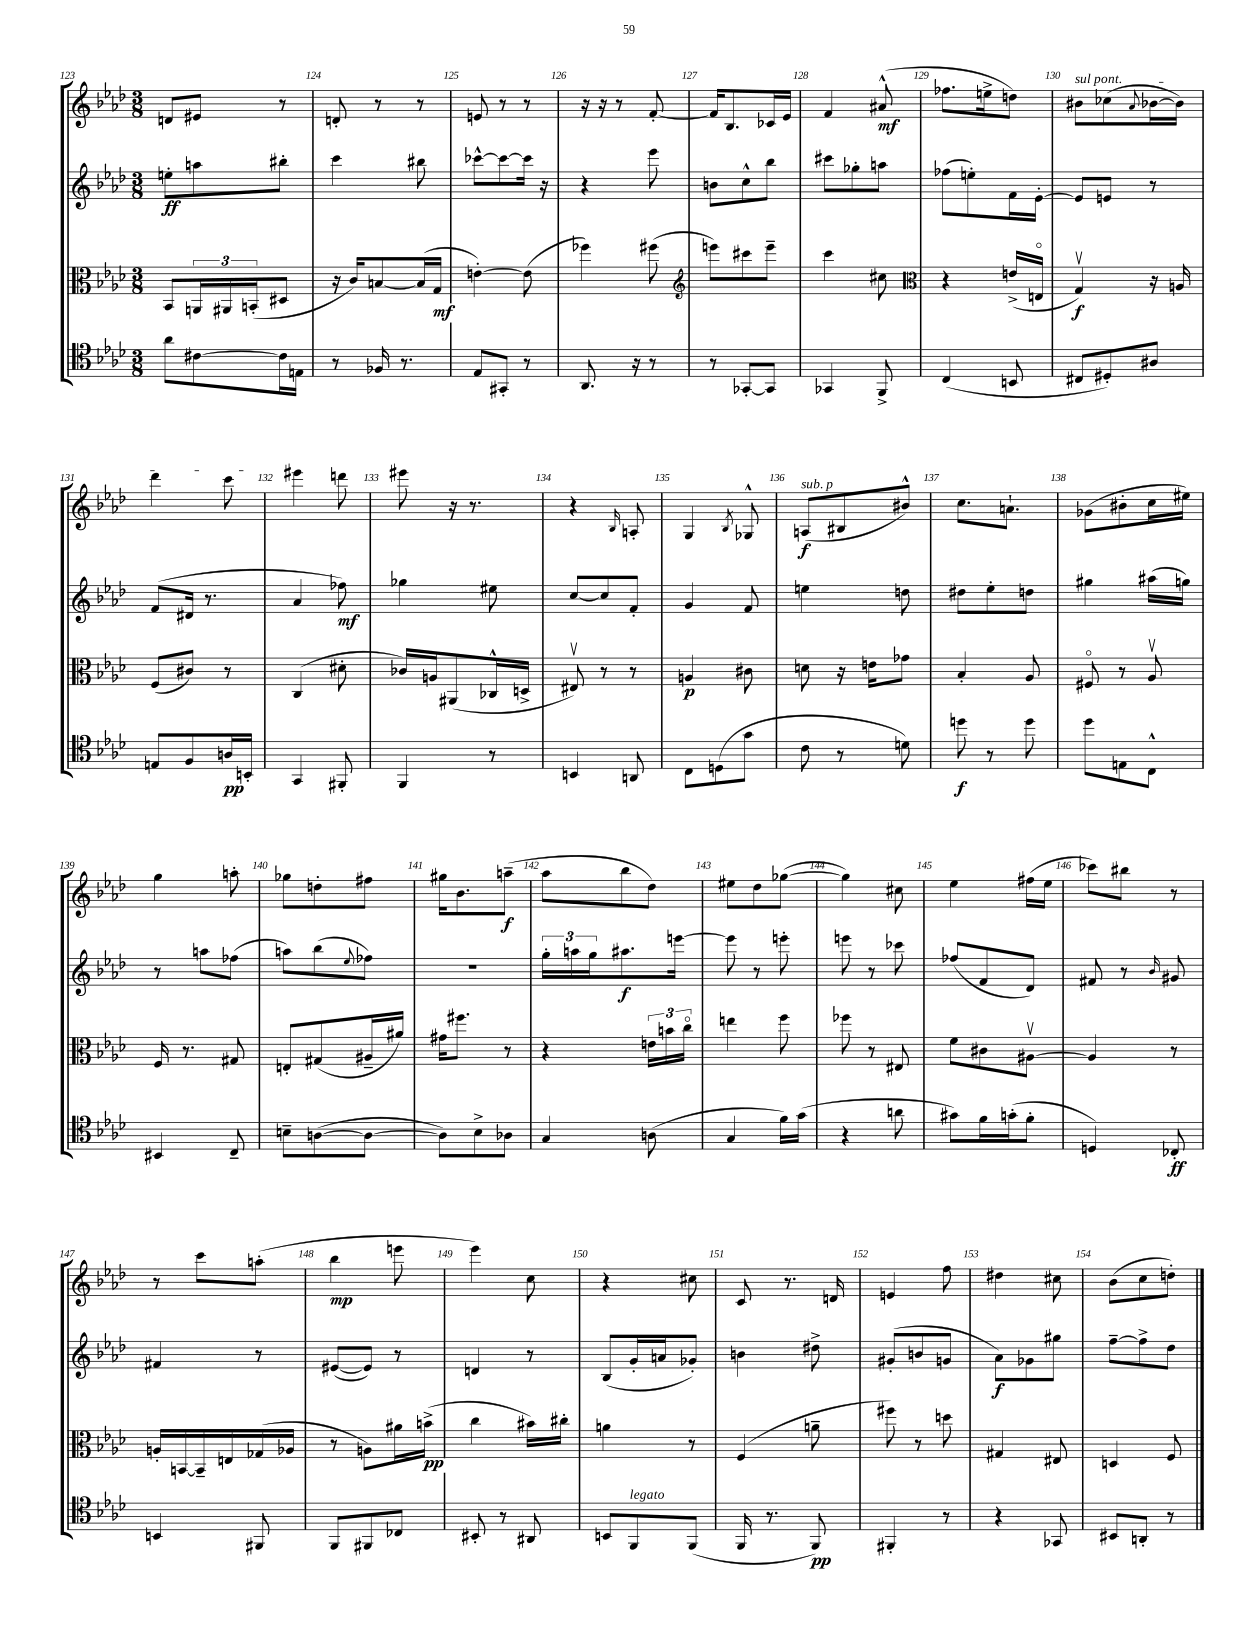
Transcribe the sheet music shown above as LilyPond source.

<<
\new StaffGroup <<
\new Staff = "s0" {
    \clef treble \key aes \major \numericTimeSignature \time 3/8
    d'8 eis'8 r8 |
    d'8-. r8 r8 |
    e'8 r8 r8 |
    r16 r16 r8 f'8~-. |
    f'16 bes8. ces'16 ees'16 |
    f'4 ais'8-^\mf( |
    fes''8. e''16-> d''8) |
    \once \override TextSpanner.bound-details.left.text = \markup { \italic "sul pont." } bis'8\startTextSpan ces''8( \appoggiatura { aes'8 } bes'16~ bes'16) |
    des'''4 c'''8\stopTextSpan |
    eis'''4 d'''8 |
    eis'''8 r16 r8. |
    r4 \grace { bes16 } a8-. |
    g4 \acciaccatura { bes8 } ges8-^ |
    a8\f^\markup { \italic "sub. p" }( bis8 bis'8-^) |
    c''8. a'8.-! |
    ges'8( bis'8-. c''16 eis''16) |
    g''4 a''8-. |
    ges''8 d''8-. fis''8 |
    gis''16 bes'8. a''8--\f( |
    aes''8 bes''8 des''8) |
    eis''8 des''8 ges''8~( |
    ges''4) cis''8 |
    ees''4 fis''16( ees''16 |
    ces'''8) bis''8 r8 |
    r8 c'''8 a''8-.( |
    bes''4\mp e'''8 |
    ees'''4) c''8 |
    r4 cis''8 |
    c'8 r8. d'16 |
    e'4 f''8 |
    dis''4 cis''8 |
    bes'8( c''8 d''8-.) \bar "|." |
}
\new Staff = "s1" {
    \clef treble \key aes \major \numericTimeSignature \time 3/8
    e''8-.\ff a''8 bis''8-. |
    c'''4 bis''8 |
    ces'''8~-^ ces'''8~ ces'''16 r16 |
    r4 ees'''8 |
    b'8 c''8-^ bes''8 |
    cis'''8 ges''8-. a''8 |
    fes''8( e''8-.) f'16 ees'16~-. |
    ees'8 e'8 r8 |
    f'8( dis'16 r8. |
    aes'4 fes''8\mf) |
    ges''4 eis''8 |
    c''8~ c''8 f'8-. |
    g'4 f'8 |
    e''4 d''8 |
    dis''8 ees''8-. d''8 |
    gis''4 ais''16( g''16) |
    r8 a''8 fes''8( |
    a''8) bes''8( \appoggiatura { ees''8 } fes''8) |
    r4. |
    \tuplet 3/2 { g''16-. a''16 g''16 } ais''8.\f e'''16~ |
    e'''8 r8 e'''8-. |
    e'''8 r8 ces'''8 |
    fes''8( f'8 des'8) |
    fis'8 r8 \grace { bes'16 } gis'8 |
    fis'4 r8 |
    eis'8~( eis'8) r8 |
    d'4 r8 |
    bes8( g'16-. a'16 ges'8-.) |
    b'4 dis''8-> |
    gis'8-.( b'8 g'8 |
    aes'8\f) ges'8 gis''8 |
    f''8~-- f''8-> des''8 \bar "|." |
}
\new Staff = "s2" {
    \clef alto \key aes \major \numericTimeSignature \time 3/8
    bes,8 \tuplet 3/2 { a,16 ais,16 b,16-.( } dis8 |
    r16 c'16) b8~ b16( g16\mf |
    e'4~-.) e'8( |
    fes''4) fis''8( |
    \clef treble e'''8) cis'''8 e'''8-- |
    c'''4 cis''8 |
    \clef alto r4 e'16->( e16\flageolet |
    g4\upbow\f) r16 a16 |
    f8( cis'8) r8 |
    c4( dis'8-. |
    ces'16) a16 ais,8( ces16-^ d16-> |
    eis8\upbow) r8 r8 |
    a4\p cis'8 |
    d'8 r16 e'16 ges'8 |
    bes4-. aes8 |
    fis8\flageolet r8 aes8\upbow |
    f16 r8. gis8 |
    e8-. gis8( ais16-- ais'16) |
    gis'16 fis''8. r8 |
    r4 \tuplet 3/2 { e'16 b'16 c''16\flageolet } |
    e''4 f''8 |
    fes''8 r8 eis8 |
    f'8 cis'8 ais8~\upbow |
    ais4 r8 |
    a16-. b,16~ b,16-- e16 ges16( aes16 |
    r8 a8) ais'16 b'16->\pp( |
    c''4 bis'16) cis''16-. |
    a'4 r8 |
    f4( a'8-- |
    fis''8) r8 d''8 |
    gis4 eis8 |
    d4 f8 \bar "|." |
}
\new Staff = "s3" {
    \clef tenor \key aes \major \numericTimeSignature \time 3/8
    aes'8 cis'8~ cis'16 e16 |
    r8 fes16 r8. |
    ees8 gis,8-. r8 |
    aes,8. r16 r8 |
    r8 ges,8~-. ges,8 |
    ges,4 f,8-> |
    c4( b,8 |
    cis8 dis8-.) ais8 |
    e8 f8 a16\pp b,16-. |
    g,4 fis,8-. |
    f,4 r8 |
    b,4 a,8 |
    c8 d8( g'8 |
    c'8 r8 d'8) |
    d''8\f r8 d''8 |
    des''8 e8 c8-^ |
    bis,4 c8-- |
    b8-- a8~( a8~ |
    a8) bes8-> aes8 |
    g4 a8( |
    g4 f'16) g'16( |
    r4 a'8 |
    gis'8) f'16 g'16-.( f'8-. |
    d4) ces8-.\ff |
    b,4 fis,8 |
    f,8 fis,8 ces8 |
    bis,8-. r8 ais,8 |
    b,8 f,8^\markup { \italic "legato" } f,8( |
    f,16 r8. f,8\pp) |
    fis,4-. r8 |
    r4 ges,8 |
    bis,8 a,8-. r8 \bar "|." |
}
>>
>>
\layout { \context { \Score currentBarNumber = #123 \override BarNumber.break-visibility = ##(#f #t #t) barNumberVisibility = #all-bar-numbers-visible } }
